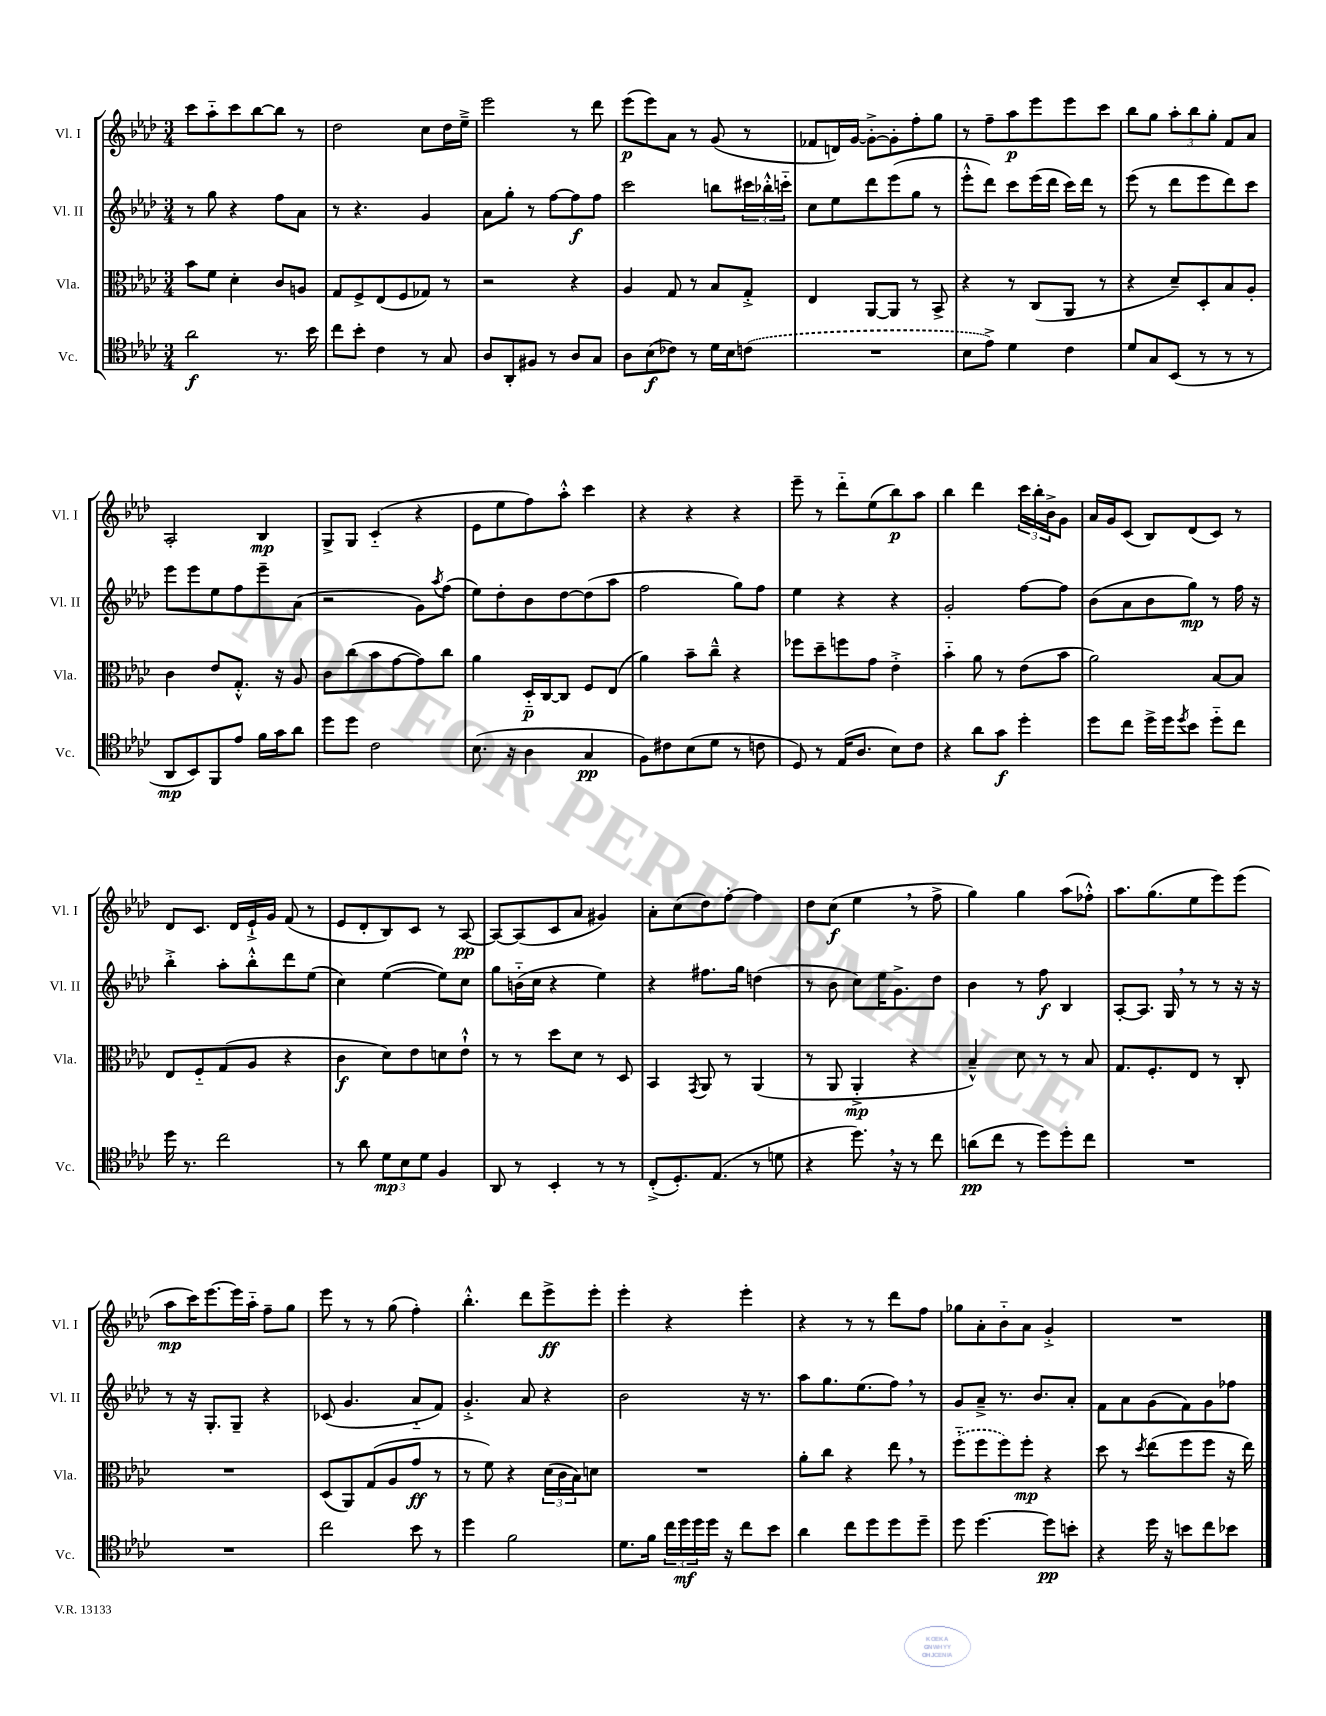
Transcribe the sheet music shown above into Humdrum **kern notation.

**kern	**kern	**kern	**kern
*staff4	*staff3	*staff2	*staff1
*clefC4	*clefC3	*clefG2	*clefG2
*k[b-e-a-d-]	*k[b-e-a-d-]	*k[b-e-a-d-]	*k[b-e-a-d-]
*M3/4	*M3/4	*M3/4	*M3/4
2a-\	8b-\L	8r	8ccc\L
.	8f\J	8gg\	8aa-'~\
.	4d-'\	4r	8ccc\
.	.	.	[8bb-\
8.r	8c/L	8ff\L	8bb-\]J
.	8A/J	8a-\J	8r
16b-\	.	.	.
=	=	=	=
8cc\L	8G/L	8r	2dd-\
8b-'\J	8F^/	4.r	.
4c\	(8E-/	.	.
.	8F/	.	.
8r	8G-/J)	4g/	8cc\L
8G/	8r	.	16dd-\L
.	.	.	16ee-~^\JJ
=	=	=	=
8A-/L	2r	8a-\L	2eee-\
8AA-'/	.	8gg'\J	.
8F#/J	.	8r	.
8r	.	[8ff\L	.
8A-/L	4r	8ff\]	8r
8G/J	.	8ff\J	8ddd-\
=	=	=	=
8A-\L	4A-/	2ccc\	(8eee-\L
(8B-\	.	.	8eee-\)
8c-\J)	8G/	.	8a-\J
8r	8r	.	8r
16d-\LL	8B-/L	8bb\L	(8g/
16B-\J	.	.	.
(8c\J	8G'^/J	24ccc#\L	8r
.	.	24bb-'^^\	.
.	.	24ccc'~\JJ	.
=	=	=	=
2.r	4E-/	8cc\L	8f-/L
.	.	8ee-\	16d/L)
.	.	.	[16g/JJ
.	[8AA-/L	8ddd-\	8g'^\_L
.	8AA-/]J	(8eee-\	8g'\]
.	8r	8gg\J	8ff'\
.	8BB-^/	8r	8gg\J
=	=	=	=
8B-\L	4r	8eee-'^^\L	8r
8e-^\J)	.	8ddd-\J)	8ff~\L
4d-\	8r	8ccc\L	8aa-\
.	(8C/L	(16eee-\L	8eee-\
.	.	16ddd-\JJ	.
4c\	8AA-/J	16ccc\LL)	8eee-\
.	.	16ddd-\JJ	.
.	8r	8r	8ccc\J
=	=	=	=
8d-/L	4r	(8eee-\	8bb-\L
8G/	.	8r	8gg\J
(8BB-/J	8d-~/L)	8ddd-\L	12aa-'\L
.	.	.	12bb-\
8r	8D-'/	8eee-\	.
.	.	.	12gg'\J
8r	8B-/	8ddd-\)	8f/L
8r	8A-'/J	8ccc\J	8a-/J
=	=	=	=
8AA-/L	4c\	8eee-\L	2A-'/
8BB-/)	.	8eee-\	.
8FF/	8e-/L	8ee-\	.
8e-/J	8.G'^^/J	8ff\	.
16f\LL	.	8eee-~\	4B-/
16g\J	16r	.	.
8a-\J	8A-/	(8a-\J	.
=	=	=	=
8dd-\L	8c\L	2r	8G^/L
8dd-\J	(8cc\	.	8G/J
2c\	8b-\	.	(4c'~/
.	[8g\	.	.
.	8g\])	8g\L)	4r
.	.	8qaa-/	.
.	8cc\J	(8ff\J	.
=	=	=	=
(8.B-\	4a-\	8ee-\L)	8e-\L
.	.	8dd-'\	8ee-\
16r	.	.	.
4A-\	16D-'~/LL	8b-\	8ff\)
.	[16C/J	.	.
.	8C/]J	[8dd-\	8aa-'^^\J
4G/	8F/L	(8dd-\]	4ccc\
.	(8E-/J	8aa-\J	.
=	=	=	=
8F\L)	4a-\)	2ff\	4r
8c#\	.	.	.
(8B-\	8b-~\L	.	4r
8d-\J	8cc~^^\J	.	.
8r	4r	8gg\L)	4r
8c\	.	8ff\J	.
=	=	=	=
8D-/)	8ff-\L	4ee-\	8eee-~\
8r	8dd-~\	.	8r
(16E-/LK	8ff\	4r	8ddd-'~\L
8.A-/J	.	.	.
.	8g\J	.	(8ee-\
8B-\L)	4e-'^\	4r	8bb-\)
8c\J	.	.	8aa-\J
=	=	=	=
4r	4b-'~\	2g'/	4bb-\
8a-\L	8a-\	.	4ddd-\
8g\J	8r	.	.
4dd-'\	(8e-\L	[8ff\L	24ccc\LL
.	.	.	24bb-'\
.	.	.	24b-^\J
.	8b-\J	8ff\]J	8g\J
=	=	=	=
8dd-\L	2a-\)	(8b-\L	16a-/LL
.	.	.	16g/J
8cc\J	.	8a-\	(8c/J
16dd-^\LL	.	8b-\	8B-/L)
16dd-\J	.	.	.
8qdd-/	.	.	.
8b-\J	.	8gg\J)	(8d-/
8dd-'~\L	[8B-/L	8r	8c/J)
8cc\J	8B-/]J	16ff\	8r
.	.	16r	.
=	=	=	=
16dd-\	8E-/L	4bb-'^\	8d-/L
8.r	.	.	.
.	8F'~/	.	8.c/J
2cc\	(8G/	8aa-'\L	.
.	.	.	16d-/LL
.	8A-/J	8bb-'^^\	16e-`^/
.	.	.	16g/JJ
.	4r	8ddd-\	(8f/
.	.	(8ee-\J	8r
=	=	=	=
8r	4c\	4cc\)	8e-/L
8a-\	.	.	8d-'/
12d-\L	8d-\L)	([4ee-\	8B-/)
12B-\	.	.	.
.	8e-\	.	8c/J
12d-\J	.	.	.
4F/	8d\	8ee-\]L)	8r
.	8e-`^^\J	8cc\J	[8A-/
=	=	=	=
8AA-/	8r	8gg\L	8A-/_L
8r	8r	(16b'~\L	(8A-/]
.	.	16cc\JJ	.
4BB-'/	8dd-\L	4r	8c/
.	8d-\J	.	8a-/J
8r	8r	4ee-\)	4g#/)
8r	8D-/	.	.
=	=	=	=
(8C'^/L	4BB-/	4r	8a-'\L
8.D-'/)	.	.	(8cc\
.	8qGG/	.	.
.	8AA-/	8.ff#\L	8dd-\)
(8.E-/J	.	.	.
.	8r	.	[8ff'\J
.	.	16gg\Jk	.
8r	(4AA-/	(4dd\	4ff\]
8d\	.	.	.
=	=	=	=
4r	8r	8r	8dd-\L
.	8AA-/	8b-\	(8cc\J
8.dd-\)	4AA-'^/	8cc\L)	4ee-\
.	.	16ee-\K	.
16r	.	8.g^\	.
8r	4r	.	8r
8cc\	.	8dd-\J	8ff^\
=	=	=	=
(8a\L	4B-~^^/)	4b-\	4gg\)
8cc\J	.	.	.
8r	8d-\	8r	4gg\
8dd-\L)	8r	8ff\	.
8dd-'\	8r	4B-/	(8aa-\L
8cc\J	8B-/	.	8ff-'^^\J)
=	=	=	=
2.r	8.G/L	[8A-'/L	8.aa-\L
.	.	8.A-/]J	.
.	8.F'/	.	(8.gg\
.	.	16G/	.
.	8E-/J	8r	8ee-\
.	8r	8r	8eee-\)
.	8C'/	16r	(8eee-\J
.	.	16r	.
=	=	=	=
2.r	2.r	8r	8aa-\L
.	.	16r	16ccc\K)
.	.	8.G'/L	[8.eee-\
.	.	8G~/J	16eee-\]L
.	.	.	16aa-'~\JJ
.	.	4r	8ff~\L
.	.	.	8gg\J
=	=	=	=
2cc\	(8D-/L	(8c-/	8eee-\
.	8AA-/)	4.g/	8r
.	(8G/	.	8r
.	8A-/	.	(8gg\
8b-\	8g/J	8a-'~/L	4ff'\)
8r	8r	8f/J)	.
=	=	=	=
4dd-\	8r	4.g'^/	4.bb-'^^\
.	8f\)	.	.
2f\	4r	.	.
.	.	8a-/	8ddd-\L
.	(24d-\LL	4r	8eee-^\
.	24c\	.	.
.	24B-\J)	.	.
.	8d\J	.	8eee-'\J
=	=	=	=
8.d-\L	2.r	2b-\	4eee-'\
16f\Jk	.	.	.
24cc\LL	.	.	4r
24dd-\	.	.	.
24dd-\	.	.	.
16dd-\JJ	.	.	.
16r	.	.	.
8cc\L	.	16r	4eee-'\
.	.	8.r	.
8b-\J	.	.	.
=	=	=	=
4a-\	8a-'\L	8aa-\L	4r
.	8cc\J	8.gg\	.
8cc\L	4r	.	8r
.	.	(8.ee-\	.
8dd-\	.	.	8r
8dd-\	8ee-\	8ff\J)	8ddd-\L
8dd-~\J	8r	8r	8ff\J
=	=	=	=
8dd-\	(8ff'~\L	8g/L	8gg-\L
[4.dd-\	8ff\	8a-~^/J	8a-'\
.	8ff\)	8.r	8b-'~\
.	8ff'\J	.	8a-\J
.	.	8.b-/L	.
8dd-\]L	4r	.	4g'^/
8b'\J	.	8a-'/J	.
=	=	=	=
4r	8dd-\	8f\L	2.r
.	8r	8a-\	.
.	8qdd-/	.	.
16dd-\	(8ee-\L	(8g\	.
16r	.	.	.
8b\L	8ff\	8f\)	.
8cc\	8ff\J	8g\	.
8b-\J	16r	8ff-\J	.
.	16ee-\)	.	.
==	==	==	==
*-	*-	*-	*-
